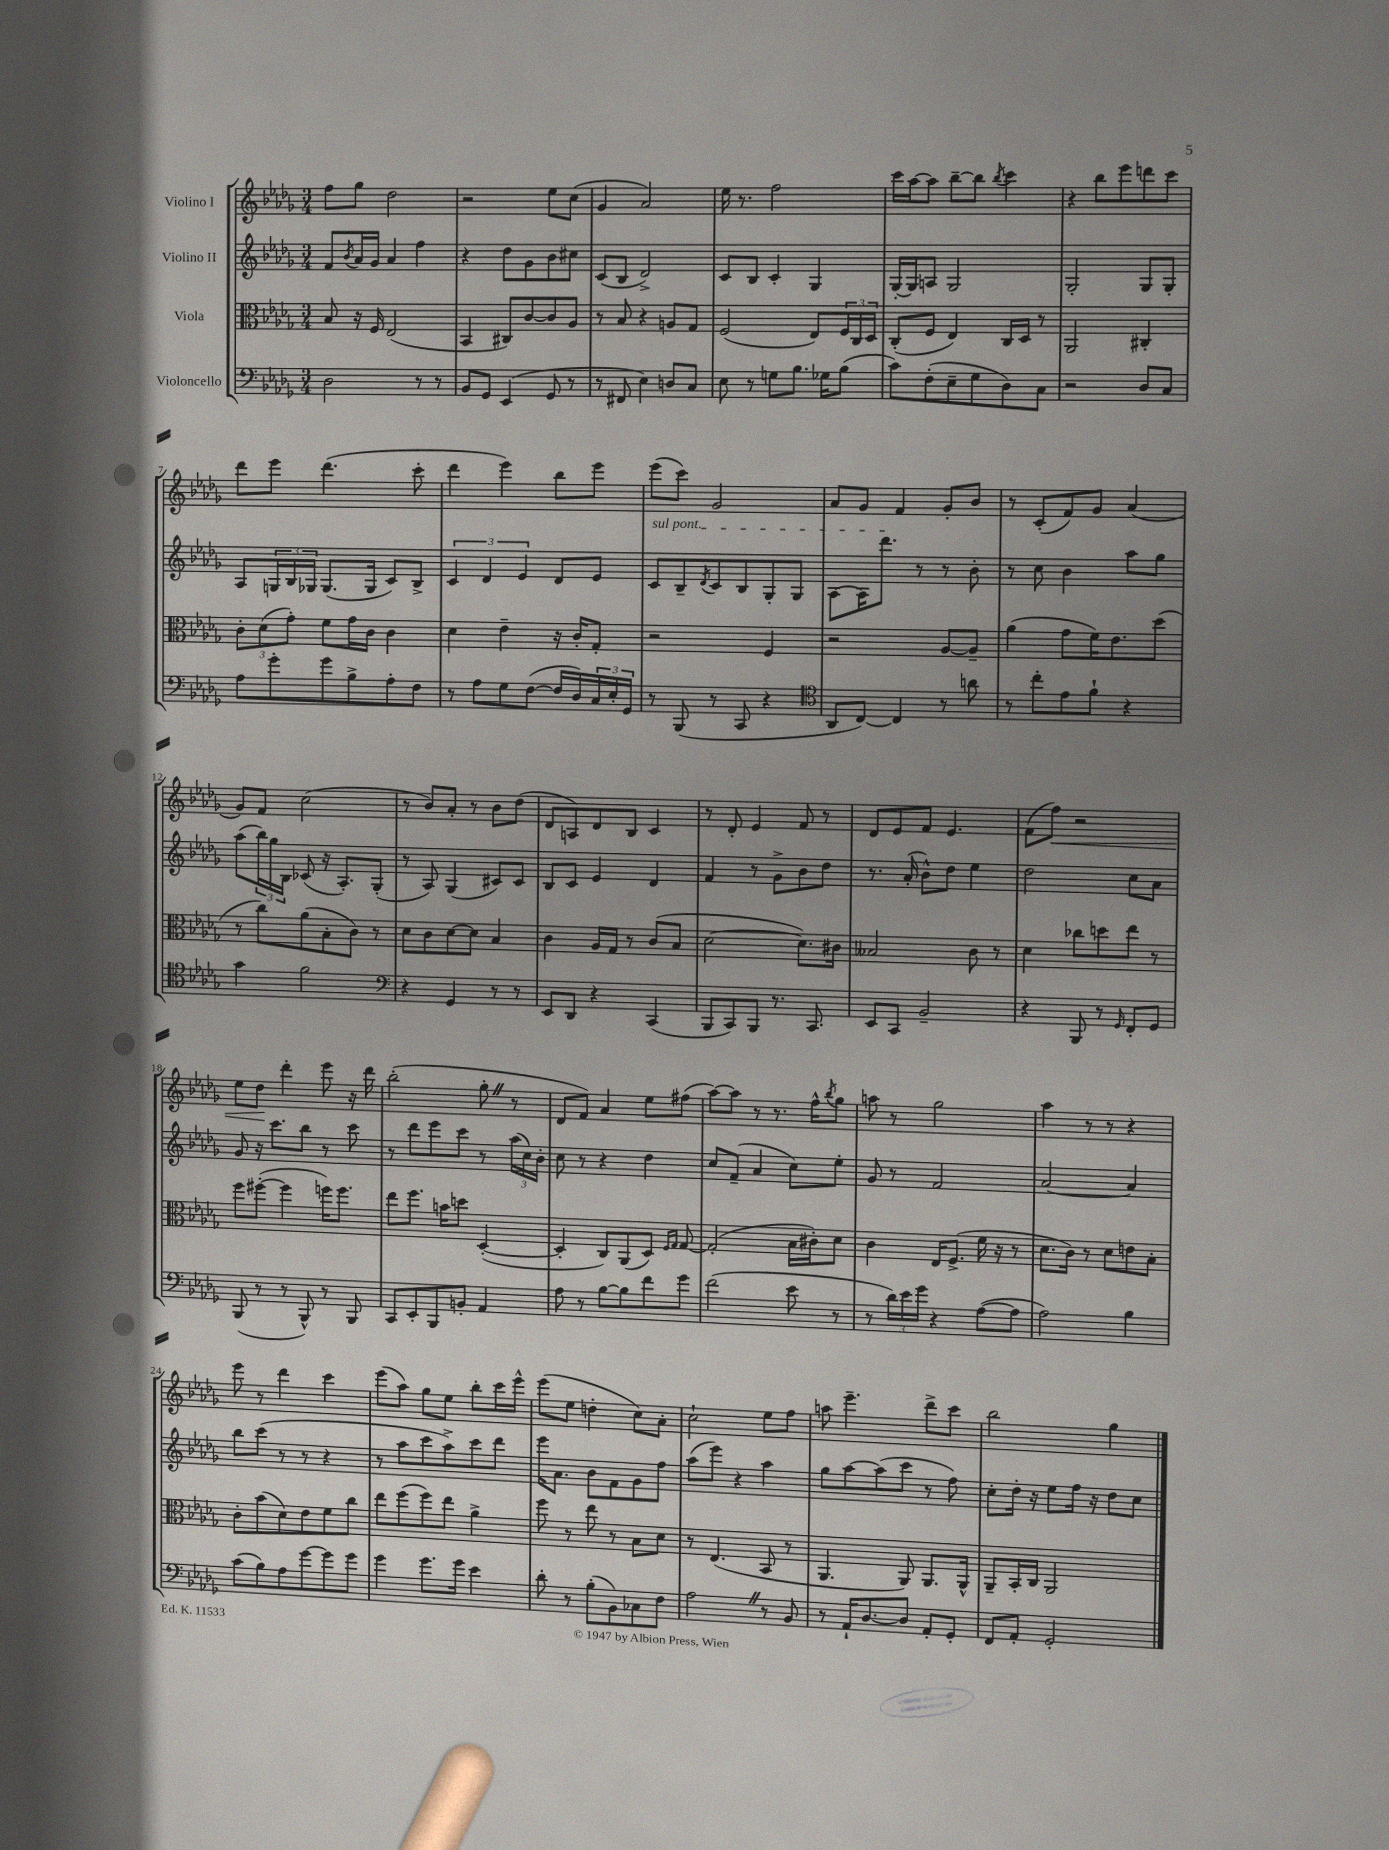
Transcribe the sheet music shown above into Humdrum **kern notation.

**kern	**kern	**kern	**kern	**dynam
*part4	*part3	*part2	*part1	*part1
*staff4	*staff3	*staff2	*staff1	*staff1
*I"Violoncello	*I"Viola	*I"Violino II	*I"Violino I	*
*clefF4	*clefC3	*clefG2	*clefG2	*
*k[b-e-a-d-g-]	*k[b-e-a-d-g-]	*k[b-e-a-d-g-]	*k[b-e-a-d-g-]	*
*M3/4	*M3/4	*M3/4	*M3/4	*
=1	=1	=1	=1	=1
2D-\	8B-/	8f/L	8ff\L	.
.	.	8qb-/	.	.
.	16r	16a-/L	8gg-\J	.
.	16F/	16g-/JJ	.	.
.	(2E-/	4a-/	2dd-\	.
8r	.	4ff\	.	.
8r	.	.	.	.
=2	=2	=2	=2	=2
8BB-/L	4BB-/	4r	2r	.
8GG-/J	.	.	.	.
(4EE-/	8C#X/L)	8dd-\L	.	.
.	[8c/	8g-\	.	.
8GG-/	8c/]	8b-\	8ee-\L	.
8r	8A-/J	8cc#X\J	(8cc\J	.
=3	=3	=3	=3	=3
8r	8r	(8c/L	4g-/	.
8FF#X/	8B-/	8B-/J	.	.
4E-\)	4r	2d-^/)	2a-/)	.
8Dn/L	8An/L	.	.	.
8C/J	8G-/J	.	.	.
=4	=4	=4	=4	=4
8E-\	(2F/	8c/L	16ee-\	.
.	.	.	8.r	.
8r	.	8B-/J	.	.
8Gn\L	.	4c'/	2ff\	.
8.B-\J	.	.	.	.
.	8E-/L)	4G-/	.	.
16G-X\KL	.	.	.	.
(8B-\J	24F/L	.	.	.
.	24C/	.	.	.
.	24D-/JJ	.	.	.
=5	=5	=5	=5	=5
8c\L)	(8C'/L	[16G-'/LL	16ccc\LL	.
.	.	16G-/J]	[16aa-\J	.
(8F'\	8F/J	8An/J	8aa-\J]	.
8E-~\	4E-/)	2G-/	[8bb-~\L	.
8G-\	.	.	8bb-\J]	.
.	.	.	8qbb-/	.
8D-\)	16C/LL	.	4ccc\	.
.	16D-/JJ	.	.	.
8C\J	8r	.	.	.
=6	=6	=6	=6	=6
2r	2AA-/	2G-'/	4r	.
.	.	.	8bb-\L	.
.	.	.	8eee-\	.
8D-/L	4C#X'/	8G-/L	8dddn\	.
8C/J	.	8G-'/J	8ccc\J	.
!!LO:LB:g=z
=7	=7	=7	=7	=7
8A-\L	12c'\L	8A-/L	8ddd-\L	.
.	(12d-\	.	.	.
8g-'\	.	24Gn/L	8eee-\J	.
.	12g-'\J)	24B-/	.	.
.	.	24G-X/JJ	.	.
8g-\	8f\L	(8.G-/L	(4.ddd-\	.
8B-^\	16g-\L	.	.	.
.	16c\JJ	16G-/Jk	.	.
8A-'\	4c\	8c/L)	.	.
8F\J	.	8B-^/J	8ccc'\	.
=8	=8	=8	=8	=8
8r	4d-\	6c/	4ddd-\	.
8A-\L	.	.	.	.
.	.	6d-/	.	.
8G-\	4e-~\	.	4eee-\)	.
.	.	6e-/	.	.
([8F\J	.	.	.	.
16F/LL]	16r	8d-/L	8bb-\L	.
16D-/)	16c'/KL	.	.	.
24C/	8G-'/J	8e-/J	8eee-\J	.
24E-'/	.	.	.	.
24GG-/JJ	.	.	.	.
=9	=9	=9	=9	=9
!	!	!LO:TX:a:i:t=sul pont.	!	!
8r	2r	8c/L	(8eee-\L	.
(8BBB-/	.	8B-~/	8ccc\J)	.
.	.	8qd-/	.	.
8r	.	8c/	2g-/	.
8CC/	.	8B-/	.	.
4r	4F/	8G-'/	.	.
.	.	8G-/J	.	.
=10	=10	=10	=10	=10
*clefC4	*	*	*	*
8AA-/L	2r	[8A-\L	8a-/L	.
[8C/J)	.	16A-\K]	8g-/J	.
.	.	8.ddd-\J	.	.
4C/]	.	.	4f/	.
.	.	8r	.	.
8r	[8A-/L	8r	8g-'/L	.
8an\	8A-~/J]	8b-'\	8b-/J	.
=11	=11	=11	=11	=11
8r	(4a-\	8r	8r	.
8cc'\L	.	8cc\	(8c'/L	.
8e-\	8g-\L	4b-\	8f/)	.
8f`\J	16f\K)	.	8g-/J	.
.	8.e-\	.	.	.
4r	.	8aa-\L	(4a-/	.
.	(8dd-\J	8gg-\J	.	.
!!LO:LB:g=z
=12	=12	=12	=12	=12
4g-\	8r	(8aa-\L	8g-/L)	.
.	8cc\L)	24bb-\L)	8f/J	.
.	.	24gg-\	.	.
.	.	24B-\JJ	.	.
2f\	(8a-\	(8c-X/	(2cc\	.
.	8B-'\	16r	.	.
.	.	8.A-'/L)	.	.
.	8c\J)	.	.	.
.	8r	(8G-'/J	.	.
=13	=13	=13	=13	=13
*clefF4	*	*	*	*
4r	8d-\L	8r	8r	.
.	8c\	8A-/)	8b-/L)	.
4GG-/	[8d-\	(4G-/	8a-'/J	.
.	8d-\J]	.	8r	.
8r	4B-/	8c#X/L)	8b-\L	.
8r	.	8c#/J	(8dd-\J	.
=14	=14	=14	=14	=14
8EE-/L	4c\	8B-/L	8d-/L	.
8DD-/J	.	8c/J	8An/)	.
4r	16A-/LL	4e-/	8d-/	.
.	16G-/JJ	.	.	.
.	8r	.	8B-/J	.
(4CC/	(8c/L	4d-/	4c/	.
.	8B-/J	.	.	.
=15	=15	=15	=15	=15
8BBB-/L	[2d-\	4f/	8r	.
8CC/)	.	.	8d-'/	.
8BBB-/J	.	8r	4e-/	.
8.r	.	8g-^\L	.	.
.	8.d-\L])	8b-\	8f/	.
8.CC/	.	.	.	.
.	.	8dd-\J	8r	.
.	16c#X\Jk	.	.	.
=16	=16	=16	=16	=16
8EE-/L	2B--X/	8.r	8d-/L	.
8CC/J	.	.	8e-/	.
.	.	(16a-'/	.	.
2BB-~/	.	8b-^^\L)	8f/J	.
.	.	8dd-\J	4.e-/	.
.	8c\	4ee-\	.	.
.	8r	.	.	.
=17	=17	=17	=17	=17
4r	4d-\	2dd-\	(8f\L	.
!	!	!	!	!LO:HP:b
.	.	.	8ff\J)	<
8BBB-/	8cc-X\L	.	2r	.
8r	8ddn\	.	.	.
16qqGG-/	.	.	.	.
8FF'/L	8ee-\J	8cc\L	.	.
8GG-/J	8r	8a-\J	.	.
!!LO:LB:g=z
=18	=18	=18	=18	=18
(8BBB-/	8ff\L	8g-/	8ee-\L	.
8r	([8ff#X'\J	16r	8dd-\J	.
.	.	8.ccc\L	.	.
8r	4ff#\]	.	4ddd-'\	[
8BBB-^^/)	.	8bb-\J	.	.
8r	16ffn\KL)	8r	8eee-\	.
.	8.ff\J	.	.	.
8BBB-/	.	8ccc\	16r	.
.	.	.	16ddd-\	.
=19	=19	=19	=19	=19
8CC/L	8ee-\L	8r	(2bb-'\	.
8EE-'/	8.ff\J	8ddd-\L	.	.
8BBB-/	.	8eee-\	.	.
.	16bn\KL	.	.	.
8BBn'/J	8ddn\J	8ccc\J	.	.
4AA-/	([4D-'/	8r	8gg-'Z\	.
.	.	(24aa-\LL	8r	.
.	.	24cc\)	.	.
.	.	24b-'\JJ	.	.
=20	=20	=20	=20	=20
8A-\	4D-'/]	8cc\	8d-/L	.
8r	.	8r	8f/J)	.
[8B-\L	8C/L)	4r	4a-/	.
8B-\]	(8AA-/	.	.	.
8f\	8D-/J)	4dd-\	8ee-\L	.
.	16qqF/LL	.	.	.
.	16qqG-/JJ	.	.	.
8g-\J	[8G-/	.	(8ff#X\J	.
=21	=21	=21	=21	=21
(2f\	(2G-'/]	8cc/L	[8aa-\L)	.
.	.	(8f~/J	8aa-\J]	.
.	.	4a-/	8r	.
.	.	.	8.r	.
8e-\	16B-\LL	8cc\L)	.	.
.	16c#X'\J)	.	16ff^^\KL	.
.	.	.	8qbb-/	.
8r	8d-\J	8ee-'\J	8gg-\J	.
=22	=22	=22	=22	=22
8r	4c\	8g-/	8aan\	.
24d-\LL)	.	8r	8r	.
24e-\	.	.	.	.
24g-\JJ	.	.	.	.
4r	16E-/KL	2f/	2gg-\	.
.	(8.F^/J	.	.	.
([8A-\L	16f\	.	.	.
.	16r	.	.	.
8A-\J]	8r	.	.	.
=23	=23	=23	=23	=23
2A-\)	8.d-\L	[2a-/	4aa-\	.
.	16c\Jk)	.	.	.
.	8r	.	8r	.
.	8d-\L	.	8r	.
4B-\	8en\	4a-/]	4r	.
.	8B-'\J	.	.	.
!!LO:LB:g=z
=24	=24	=24	=24	=24
(8c\L	8c'\L	8bb-\L	8eee-\	.
8B-\)	(8b-\	(8ccc\J	8r	.
8A-\	8d-\)	8r	4ddd-\	.
[8g-\	8e-\	8r	.	.
8g-\]	8f\	4r	4ccc\	.
8g-\J	8cc\J	.	.	.
=25	=25	=25	=25	=25
4g-\	8ee-\L	8r	(8eee-\L	.
.	(8ff\	8aa-\L	8aa-\J)	.
8.g-\L	8ff\)	8ccc\	8gg-\L	.
.	8ee-\J	8aa-^\)	8ee-\J	.
16g-\Jk	.	.	.	.
4e-\	4a-^\	8ccc\	8bb-'\L	.
.	.	8ddd-\J	16ccc\L	.
.	.	.	16eee-^^\JJ	.
=26	=26	=26	=26	=26
8d-'\	8ff\	16eee-\KL	(8eee-\L	.
.	.	8.a-\J	.	.
8r	8r	.	8ee-\J	.
(8B-'\L	8ee-\	8b-\L	4ddn'\	.
8BB-\)	8r	8f\	.	.
8C-X\	8B-\L	8g-\	8cc\L)	.
8F\J	8d-\J	8ff\J	8a-'\J	.
=27	=27	=27	=27	=27
2A-Z\	8r	(8aa-\L	2cc`\	.
.	(4.E-/	8eee-\J)	.	.
.	.	4r	.	.
8r	8BB-/	4aa-\	8ee-\L	.
8BB-/	8r	.	8ff\J	.
=28	=28	=28	=28	=28
8r	4.AA-/	8gg-\L	8aan\	.
16AA-`/KL	.	[8aa-\	4.eee-~\	.
[8.D-/	.	.	.	.
.	.	(8aa-\]	.	.
8D-/J]	8AA-/)	8ccc\J	.	.
8AA-'/L	8.AA-/L	8r	8ddd-^\L	.
8GG-'/J	.	8ff\)	8ccc\J	.
.	16AA-^^/Jk	.	.	.
=29	=29	=29	=29	=29
8FF/L	8AA-~/L	8cc'\L	2bb-\	.
8AA-'/J	16BB-'/L	16dd-'\Jk	.	.
.	16C/JJ	16r	.	.
2GG-'/	2AA-/	8ee-\L	.	.
.	.	16ff\Jk	.	.
.	.	16r	.	.
.	.	8dd-\L	4gg-\	.
.	.	8cc\J	.	.
==	==	==	==	==
*-	*-	*-	*-	*-
